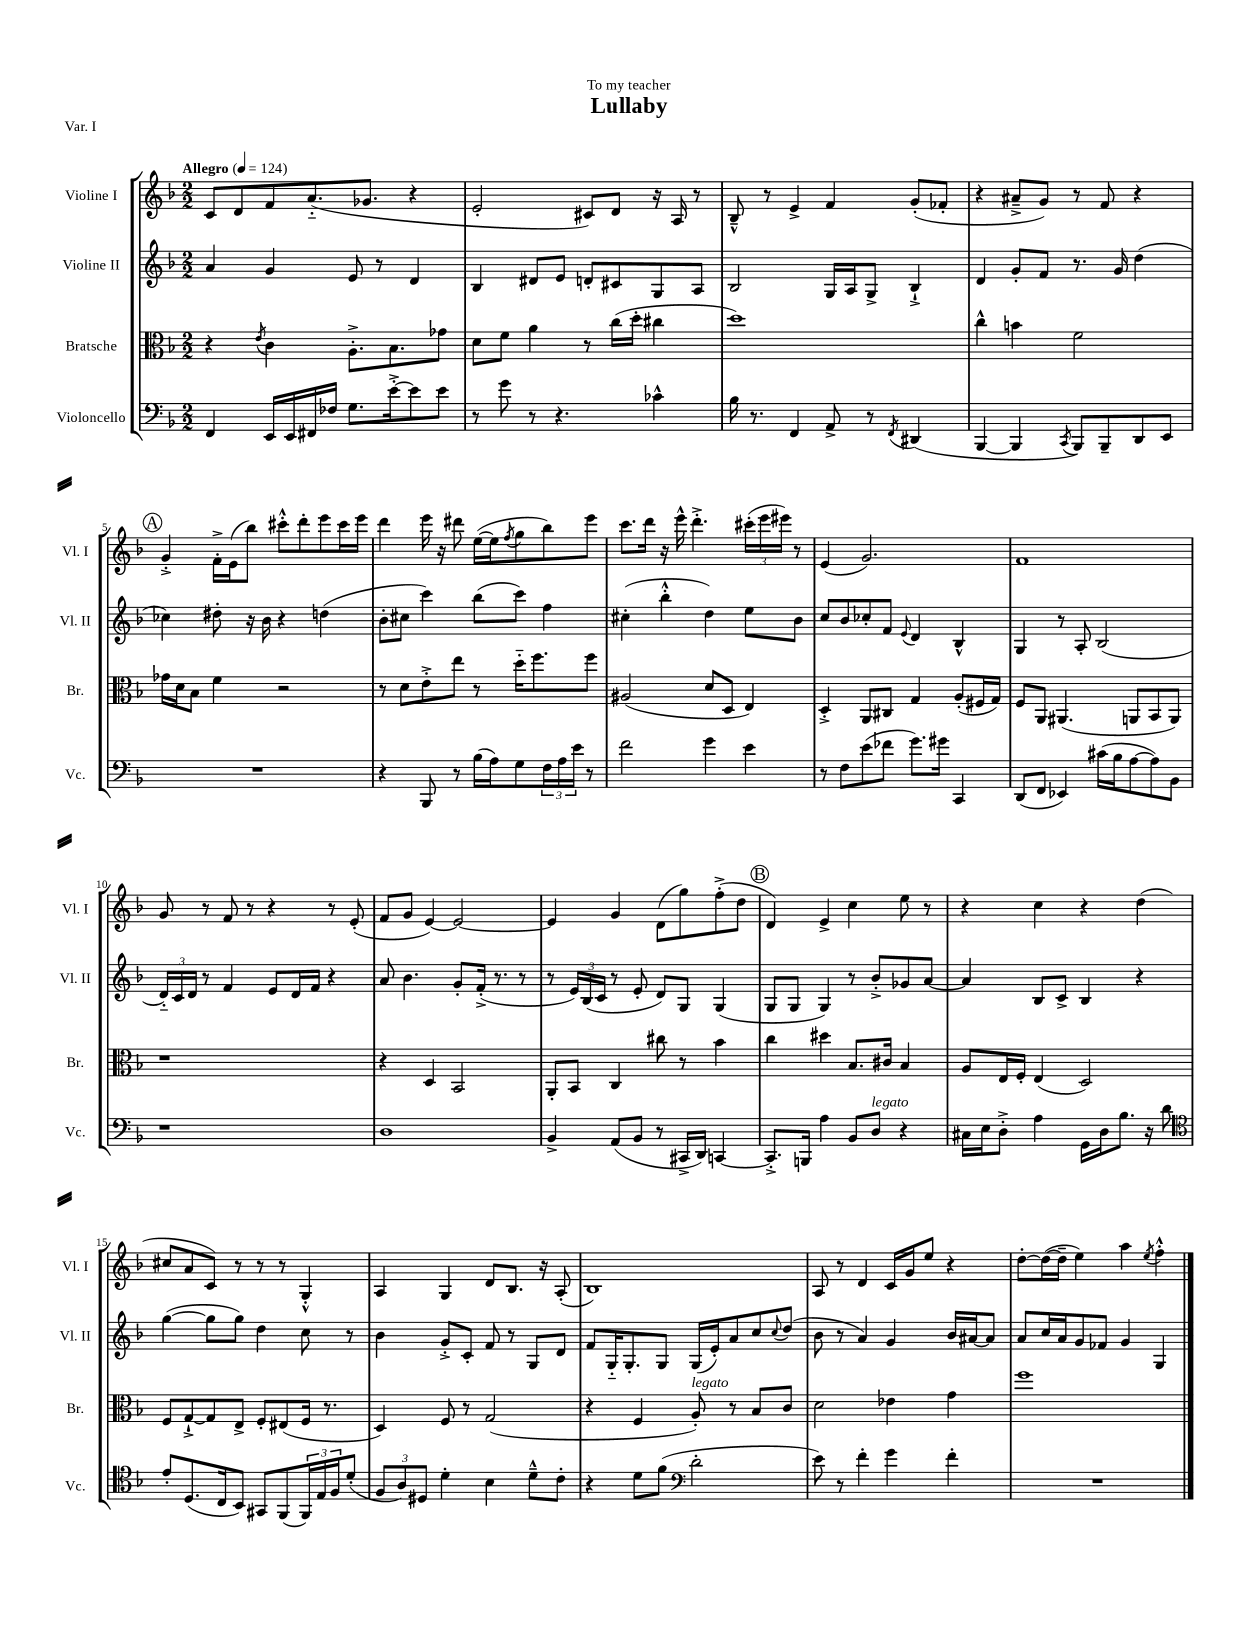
\header { title = "Lullaby" dedication = "To my teacher" piece = "Var. I" }
<<
\new StaffGroup <<
\new Staff = "s0" \with { instrumentName = "Violine I" shortInstrumentName = "Vl. I" } {
    \clef treble \key f \major \numericTimeSignature \time 2/2 \tempo "Allegro" 4 = 124
    c'8 d'8 f'8 a'8.-_( ges'8. r4 |
    e'2-. cis'8) d'8 r16 a16 r8 |
    bes8---^ r8 e'4-> f'4 g'8-.( fes'8-. |
    r4 ais'8---> g'8) r8 f'8 r4 |
    \mark \markup { \circle "A" } g'4-.-> f'16-.-> e'16( bes''8) cis'''8-.-^ d'''8-. e'''8 cis'''16 e'''16 |
    d'''4 e'''16 r16 dis'''8 e''16~( e''16 \acciaccatura { f''8 } g''8 bes''8) e'''8 |
    c'''8. d'''16 r16 e'''16-^ d'''4.-.-> \tuplet 3/2 { cis'''16-.( e'''16 eis'''16) } r8 |
    e'4( g'2.) |
    f'1 |
    g'8 r8 f'8 r8 r4 r8 e'8-.( |
    f'8 g'8 e'4~) e'2~ |
    e'4 g'4 d'8( g''8) f''8-.->( d''8 |
    \mark \markup { \circle "B" } d'4) e'4-> c''4 e''8 r8 |
    r4 c''4 r4 d''4( |
    cis''8 a'8 c'8) r8 r8 r8 g4-.-^ |
    a4 g4 d'8 bes8. r16 a8-.( |
    bes1) |
    a8 r8 d'4 c'16 g'16 e''8 r4 |
    d''8~-. d''16~( d''16-- e''4) a''4 \acciaccatura { e''8 } f''4-.-^ \bar "|." |
}
\new Staff = "s1" \with { instrumentName = "Violine II" shortInstrumentName = "Vl. II" } {
    \clef treble \key f \major \numericTimeSignature \time 2/2
    a'4 g'4 e'8 r8 d'4 |
    bes4 dis'8 e'8 d'8-. cis'8 g8 a8 |
    bes2 g16 a16 g8-> bes4-!-> |
    d'4 g'8-. f'8 r8. g'16 d''4( |
    \mark \markup { \circle "A" } ces''4) dis''8-. r16 bes'16 r4 d''4( |
    bes'8-. cis''8 c'''4) bes''8( c'''8) f''4 |
    cis''4-.( bes''4-.-^ d''4) e''8 bes'8 |
    c''8 bes'8 ces''8-. f'8 \appoggiatura { e'8 } d'4 bes4-^ |
    g4 r8 a8-. bes2( |
    \tuplet 3/2 { d'16-_) c'16 d'16 } r8 f'4 e'8 d'16 f'16 r4 |
    a'8 bes'4. g'8-. f'16-.->( r8. r8 |
    r8 \tuplet 3/2 { e'16) bes16( c'16 } r8 e'8-. d'8) g8 g4( |
    \mark \markup { \circle "B" } g8 g8 g4) r8 bes'8-.-> ges'8 a'8~ |
    a'4 bes8 c'8-> bes4 r4 |
    g''4~( g''8 g''8) d''4 c''8 r8 |
    bes'4 g'8-.-> c'8-. f'8 r8 g8 d'8 |
    f'8 g16-_ g8.-. g8 g16( e'16-.) a'8 c''8 \appoggiatura { c''8 } d''8( |
    bes'8 r8 a'4) g'4 bes'16 ais'16~ ais'8 |
    a'8 c''16 a'16 g'8 fes'8 g'4 g4 \bar "|." |
}
\new Staff = "s2" \with { instrumentName = "Bratsche" shortInstrumentName = "Br." } {
    \clef alto \key f \major \numericTimeSignature \time 2/2
    r4 \acciaccatura { e'8 } c'4 a8.-.-> bes8. ges'8 |
    d'8 f'8 a'4 r8 c''16( d''16-. cis''4 |
    d''1) |
    c''4-^ b'4 f'2 |
    \mark \markup { \circle "A" } ges'16 d'16 bes8 f'4 r2 |
    r8 d'8 e'8-.-> e''8 r8 d''16-_ f''8. f''8 |
    ais2( d'8 d8 e4) |
    d4-.-> a,8 cis8 g4 a8-.( fis16 g16) |
    f8 a,8 ais,4.( a,8 bes,8 a,8) |
    r1 |
    r4 d4 bes,2 |
    a,8-. bes,8 c4 cis''8 r8 bes'4 |
    \mark \markup { \circle "B" } c''4 dis''4 bes8. cis'16 bes4 |
    a8 e16 f16-. e4( d2) |
    f8 g8~-!-> g8 e8-> f8-. eis8( f16 r8. |
    d4) f8 r8 g2( |
    r4 f4 a8-.^\markup { \italic "legato" }) r8 bes8 c'8 |
    d'2 ees'4 g'4 |
    f''1 \bar "|." |
}
\new Staff = "s3" \with { instrumentName = "Violoncello" shortInstrumentName = "Vc." } {
    \clef bass \key f \major \numericTimeSignature \time 2/2
    f,4 e,16 e,16 fis,16 fes16 g8. e'16~-.-> e'8 e'8 |
    r8 g'8 r8 r4. ces'4-^ |
    bes16 r8. f,4 a,8-> r8 \acciaccatura { f,8 } dis,4( |
    bes,,4~ bes,,4 \acciaccatura { c,8 } bes,,8) bes,,8-- d,8 e,8 |
    \mark \markup { \circle "A" } R1 |
    r4 bes,,8 r8 bes16( a16) g8 \tuplet 3/2 { f16 a16 e'16 } r8 |
    f'2 g'4 e'4 |
    r8 f8 e'8( fes'8 g'8.) gis'16 c,4 |
    d,8( f,8 ees,4) cis'16( bes16 a8~ a8) bes,8 |
    r1 |
    d1 |
    bes,4-> a,8( bes,8 r8 cis,16-> d,16) c,4~ |
    \mark \markup { \circle "B" } c,8.-.-> b,,16 a4 bes,8 d8^\markup { \italic "legato" } r4 |
    cis16 e16 d8-.-> a4 g,16 d16 bes8. r16 d'8 |
    \clef tenor e'8-. d8.( c16 bes,8) gis,8 f,8( \tuplet 3/2 { f,16) e16 f16 } d'8-.( |
    \tuplet 3/2 { f8 a8) dis8 } d'4-. bes4 d'8---^ c'8-. |
    r4 d'8 f'8( \clef bass d'2-. |
    e'8) r8 f'4-. g'4 f'4-. |
    R1 \bar "|." |
}
>>
>>
